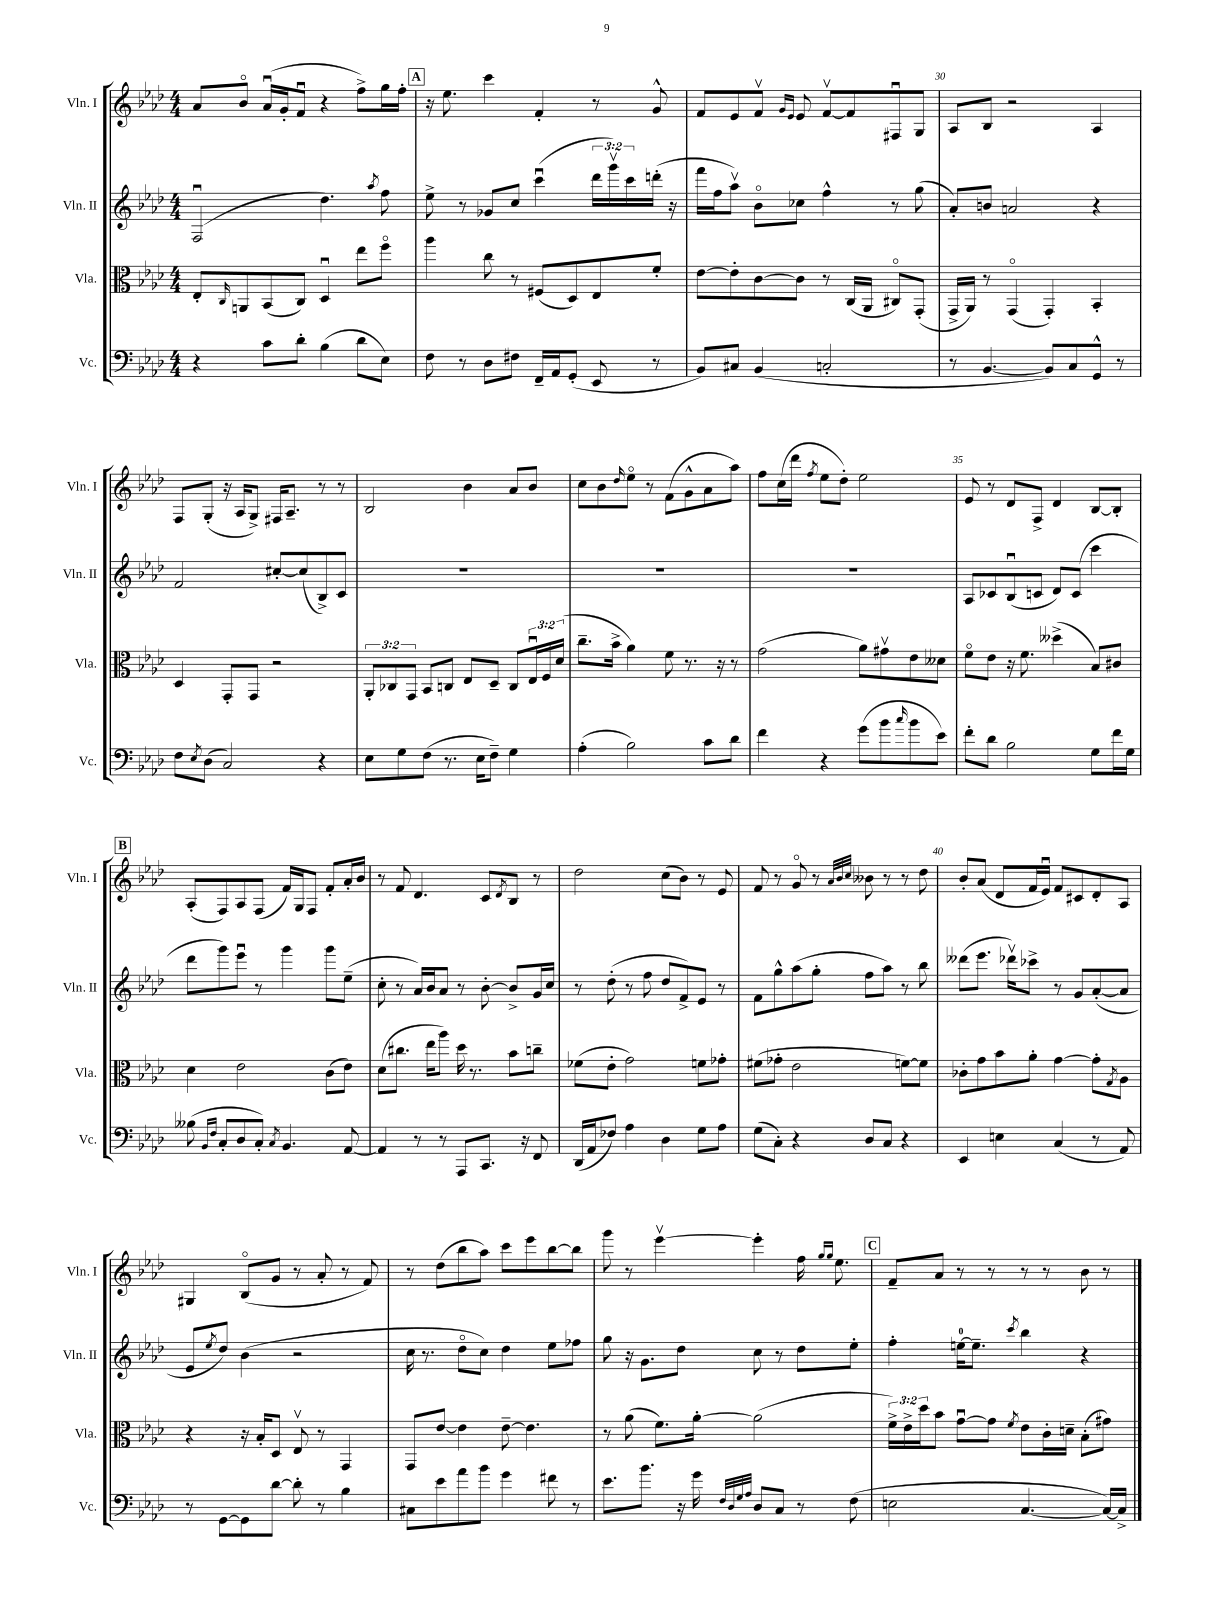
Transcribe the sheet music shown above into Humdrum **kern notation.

**kern	**kern	**kern	**kern
*staff4	*staff3	*staff2	*staff1
*clefF4	*clefC3	*clefG2	*clefG2
*k[b-e-a-d-]	*k[b-e-a-d-]	*k[b-e-a-d-]	*k[b-e-a-d-]
*M4/4	*M4/4	*M4/4	*M4/4
4r	8E-'	(2Fu	8a-
.	16qqC	.	.
.	8AA	.	8b-o
8c	(8BB-	.	(16a-u
.	.	.	16g'
8d-'	8C)	.	8fu
(4B-	4D-u	4.dd-)	4r
8d-	8ee-	.	8ff^)
.	.	8qaa-	.
8E-)	8ffo	8ff	16gg
.	.	.	16ff'
=	=	=	=
8F	4aa-	8ee-^	16r
.	.	.	8.ee-
8r	.	8r	.
8D-	8cc	8g-	4ccc
8F#	8r	8cc	.
16FF~	(8F#	(4cccu	4f'
16AA-	.	.	.
(8GG'	8D-)	.	.
8EE-	8E-	24ddd-	8r
.	.	24gggv)	.
.	.	24ccc	.
8r	8f'	(16ddd'	8g^^
.	.	16r	.
=	=	=	=
8BB-)	[8e-	16fff	8f
.	.	16ff	.
8C#	8e-']	8aa-v)	8e-
(4BB-	[8c	8b-o	8fv
.	.	.	16qqg
.	.	.	16qqe-
.	8c]	8cc-	8e-
2C'	8r	4ff^^	[8fv
.	(16C	.	8f]
.	16AA-	.	.
.	8C#o)	8r	8F#u
.	(8GG'	(8gg	8G
=	=	=	=
8r	16GG^	8a-')	8A-
.	16AA-)	.	.
[4.BB-	8r	8b	8B-
.	(4GGo	2a	2r
8BB-])	4GG')	.	.
8C	.	.	.
8GG^^	4BB-'	4r	4A-
8r	.	.	.
=	=	=	=
8F	4D-	2f	8F
8qE-	.	.	.
(8D-	.	.	(8G'
2C)	8GG'	.	16r
.	.	.	16A-
.	8GG	.	8G^)
.	2r	[8cc#'	16F#
.	.	.	8.A-~
.	.	(8cc#]	.
4r	.	8B-^)	8r
.	.	8c	8r
=	=	=	=
8E-	12AA-'	1r	2B-
.	12C-	.	.
8G	.	.	.
.	12GG	.	.
(8F	8BB-	.	.
8.r	8C	.	.
.	8E-	.	4b-
16E-	.	.	.
8F~)	8D-~	.	.
4G	8C	.	8a-
.	24E-u	.	8b-
.	24F	.	.
.	(24d-	.	.
=	=	=	=
(4A-'	8.cc~	1r	8cc
.	.	.	8b-
.	16b-^	.	.
.	.	.	16qqdd-
2B-)	4a-)	.	8ee-o
.	.	.	8r
.	8f	.	(8f
.	8.r	.	8g^^
8c	.	.	8a-
.	16r	.	.
8d-	8r	.	8aa-)
=	=	=	=
4f	(2g	1r	8ff
.	.	.	(16cc
.	.	.	16ddd-
.	.	.	8qff
4r	.	.	8ee-
.	.	.	8dd-')
(8g	8a-)	.	2ee-
8b-	8g#v	.	.
16qqcc	.	.	.
8b-	8e-	.	.
8e-)	8d--	.	.
=	=	=	=
8f'	8fo	8A-	8e-
8d-	8e-	8c-	8r
2B-	16r	(8B-u	8d-
.	8.f	.	.
.	.	8c	8F^
.	(4dd--^	8d-)	4d-
.	.	(8c	.
8G	8B-)	4ccc	[8B-
16f	8c#	.	8B-']
16G	.	.	.
=	=	=	=
(8B--	4d-	8ddd-	(8A-'
16qqBB-	.	.	.
16qqF	.	.	.
8C'	.	8ggg)	8F)
8D-	2e-	8eee-u	8A-
8C')	.	8r	(8F
8qC	.	.	.
4.BB-	.	4ggg	16f)
.	.	.	16G
.	.	.	8F
.	(8c	8ggg	8f'
[8AA-	8e-)	(8ee-~	16a-'
.	.	.	16b-
=	=	=	=
4AA-]	(8d-	8cc'	8r
.	8.cc#	8r	8f
8r	.	16a-)	4.d-
.	16ee-	16b-	.
8r	8aa-)	8a-	.
8AAA-	16dd-	8r	.
.	8.r	.	.
8.CC	.	[8b-'	8c
.	.	.	8qd-
.	8b-	8b-^]	8B-
16r	.	.	.
8FF	8cc~	16g	8r
.	.	16cc	.
=	=	=	=
(16DD-	(8f-	8r	2dd-
16AA-	.	.	.
8F-)	8e-'	(8dd-'	.
4A-	2g)	8r	.
.	.	8ff	.
4D-	.	8dd-	(8cc
.	.	8f^)	8b-)
8G	8f	8e-	8r
8A-	8g-'	8r	8e-
=	=	=	=
(8G	(8f#	8f	8f
8C')	8g-'	8gg^^	8r
4r	2e-	(8aa-	8go
.	.	8gg'	8r
.	.	.	32qqa-
.	.	.	32qqb-
.	.	.	32qqcc
8D-	.	8ff	8b--
8C	.	8aa-)	8r
4r	[8f)	8r	8r
.	8f]	8bb-	8dd-
=	=	=	=
4EE-	8c-'	(8ddd--	8b-'
.	8g	8.eee-	(8a-
4E	8b-	.	8d-
.	.	16ddd-v)	.
.	8a-'	8ccc-^	16f
.	.	.	16e-u)
(4C	[4g	8r	8f
.	.	8g	8c#
8r	8g']	([8a-'	8d-'
.	8qG	.	.
8AA-)	8A-	8a-]	8A-
=	=	=	=
8r	4r	8e-	4G#
.	.	8qee-	.
[8GG	.	8dd-)	.
8GG]	16r	(4b-	(8B-o
.	16B-'	.	.
[8d-	8D-	.	8g
8d-']	8E-v	2r	8r
8r	8r	.	8a-'
4B-	4GG	.	8r
.	.	.	8f)
=	=	=	=
8C#	8GG	16cc	8r
.	.	8.r	.
8e-	[8e-	.	(8dd-
8a-	4e-]	8dd-o	8bb-
8b-	.	8cc)	8aa-)
4g	[8e-~	4dd-	8ccc
.	4.e-]	.	8eee-
8f#	.	8ee-	[8bb-
8r	.	8ff-	8bb-]
=	=	=	=
8.e-	8r	8gg	8ggg
.	(8a-	16r	8r
8.b-	.	8.g	.
.	8.f)	.	[4eee-v
16r	.	8dd-	.
16g	[16a-'	.	.
32qqF	.	.	.
32qqD-	.	.	.
32qqG	.	.	.
32qqA-	.	.	.
8D-	(2a-]	8cc	4eee-']
8C	.	8r	.
8r	.	8dd-	16ff
.	.	.	16qqgg
.	.	.	16qqgg
.	.	.	8.ee-
(8F	.	8ee-'	.
=	=	=	=
2E	24f^)	4ff'	8f~
.	24e-^	.	.
.	24dd-	.	.
.	8b-	.	8a-
.	[8gu	[16ee	8r
.	.	8.ee~]	.
.	8g]	.	8r
.	8qf	8qccc	.
[4.C	8e-	4bb-	8r
.	16c'	.	8r
.	16d~	.	.
.	(8B-'	4r	8b-
16C_)	8g#)	.	8r
16C^]	.	.	.
==	==	==	==
*-	*-	*-	*-
